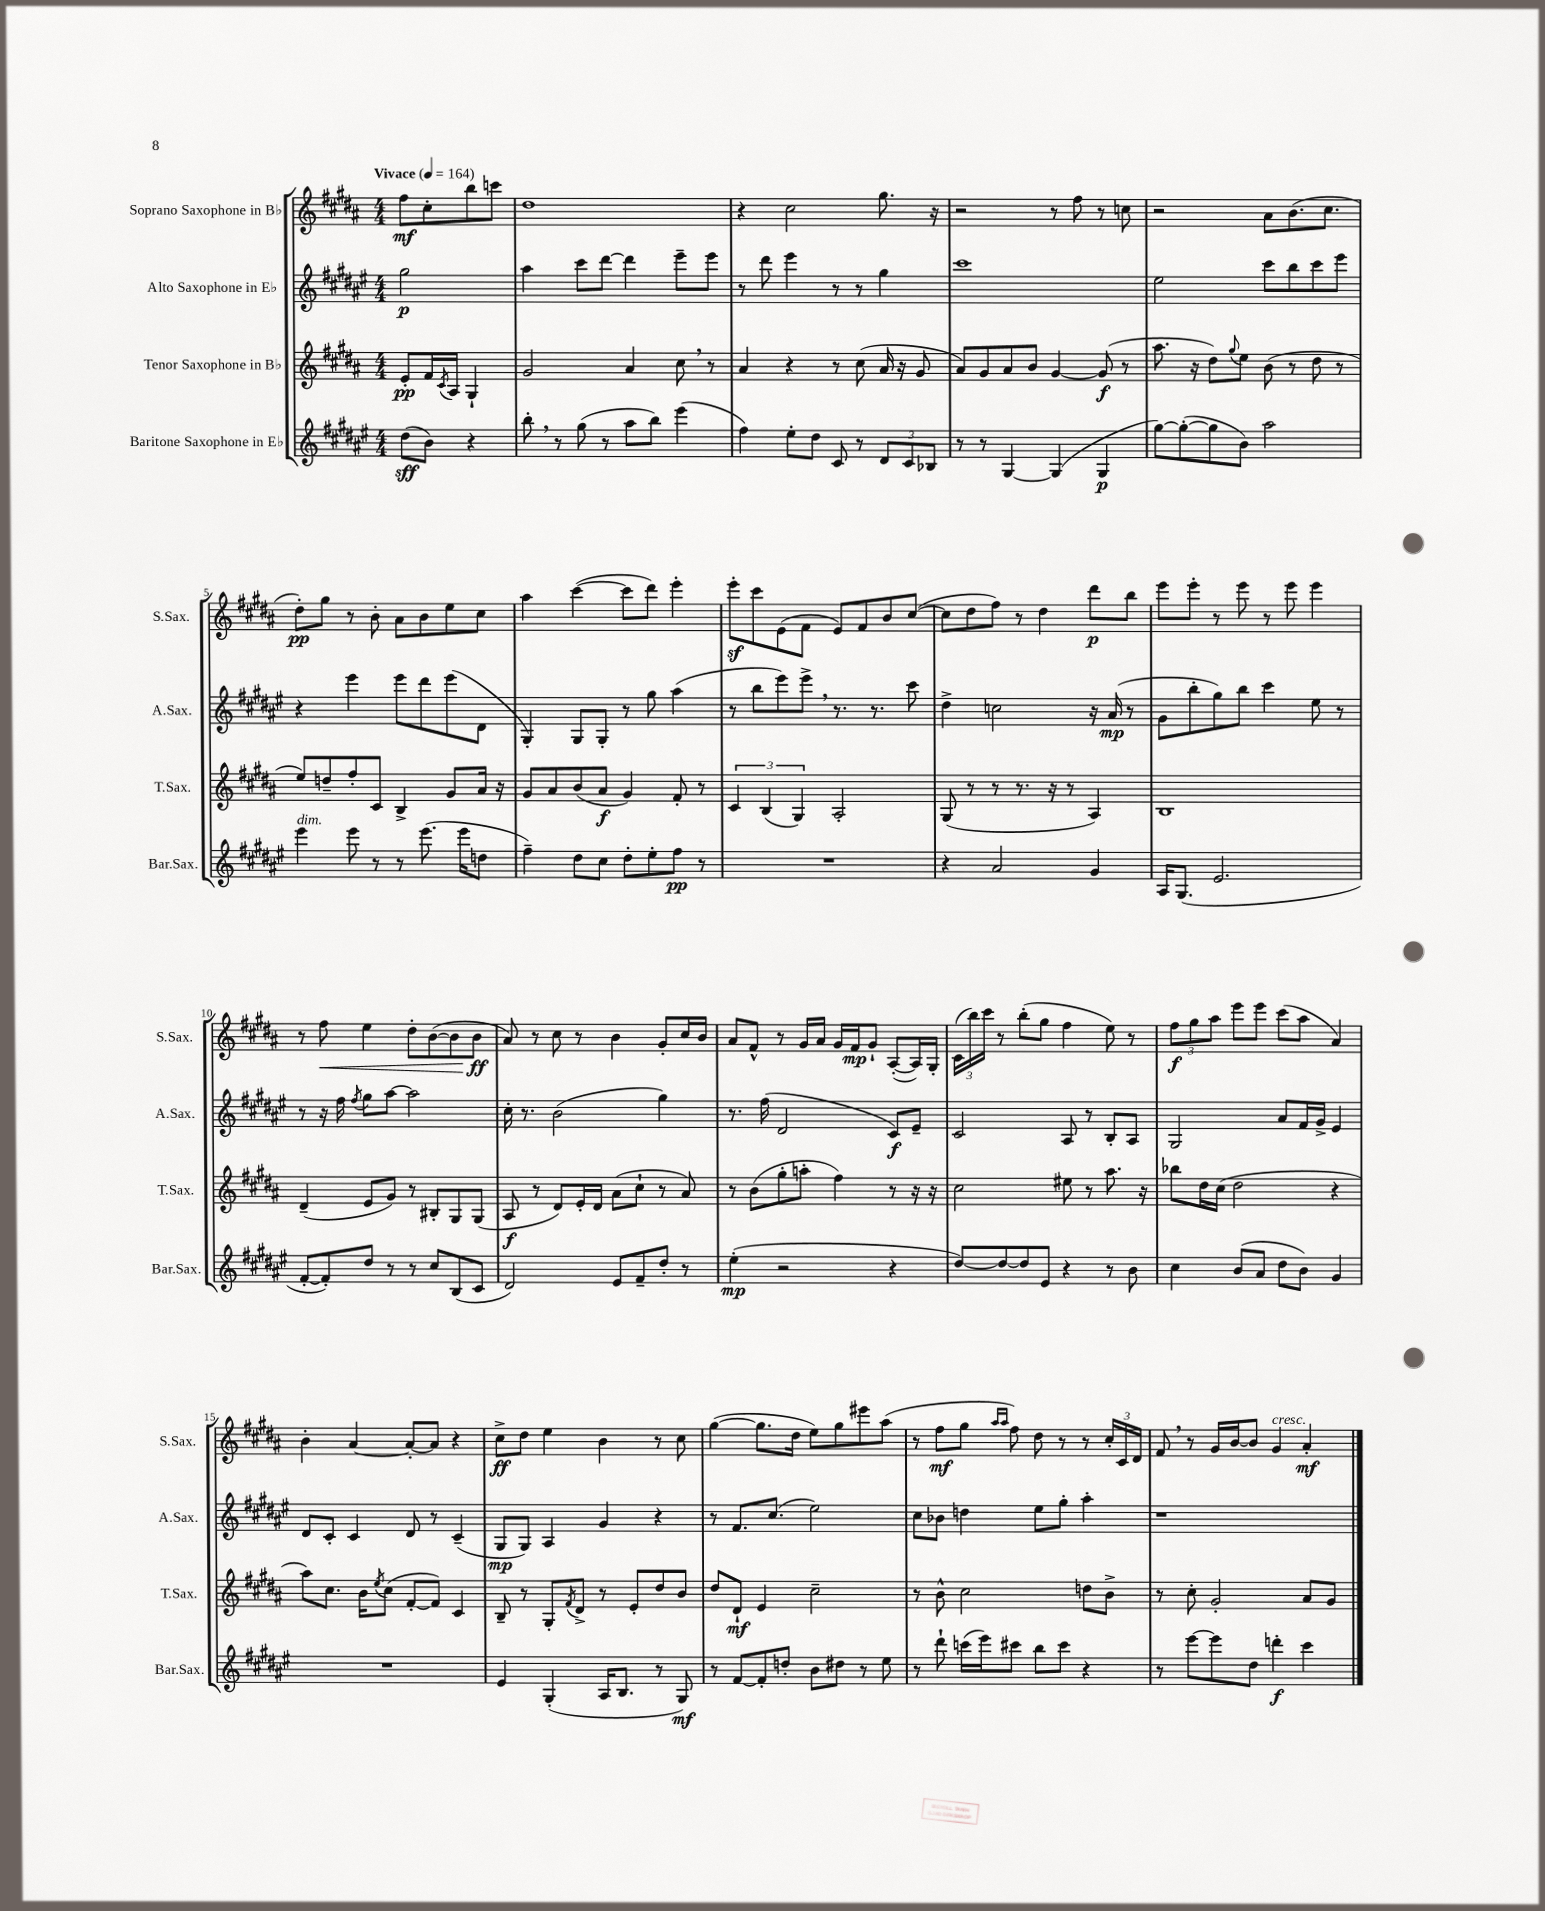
<<
\new StaffGroup <<
\new Staff = "s0" \with { instrumentName = "Soprano Saxophone in Bb" shortInstrumentName = "S.Sax." } {
    \clef treble \key b \major \numericTimeSignature \time 4/4 \partial 2 \tempo "Vivace" 4 = 164
    fis''8\mf cis''8-. b''8 c'''8 |
    dis''1 |
    r4 cis''2 gis''8. r16 |
    r2 r8 fis''8 r8 c''8 |
    r2 ais'8 b'8.( cis''8. |
    dis''8-.\pp) gis''8 r8 b'8-. ais'8 b'8 e''8 cis''8 |
    ais''4 cis'''4~( cis'''8 dis'''8) e'''4-. |
    e'''8-.\sf cis'''8 e'8( fis'8 e'8) fis'8 b'8 cis''8~( |
    cis''8 dis''8 fis''8) r8 dis''4 dis'''8\p b''8 |
    e'''8 e'''8-. r8 e'''8 r8 e'''8 e'''4 |
    r8 fis''8\< e''4 dis''8-. b'8~( b'8 b'8\ff\! |
    ais'8) r8 cis''8 r8 b'4 gis'8-. cis''16 b'16 |
    ais'8 fis'8-^ r8 gis'16 ais'16 gis'16 fis'16\mp gis'8-! ais8~-.( ais16) gis16-. |
    \tuplet 3/2 { cis'16( b''16) cis'''16 } r8 b''8-.( gis''8 fis''4 e''8) r8 |
    \tuplet 3/2 { fis''8\f gis''8 ais''8 } e'''8 e'''8 cis'''8( ais''8 ais'4) |
    b'4-. ais'4~ ais'8~-. ais'8 r4 |
    cis''8->\ff dis''8 e''4 b'4 r8 cis''8 |
    gis''4~( gis''8. dis''16 e''8) gis''8 eis'''8 ais''8( |
    r8 fis''8\mf gis''8 \grace { ais''16 ais''16 } fis''8) dis''8 r8 r8 \tuplet 3/2 { cis''16-. cis'16 dis'16 } |
    fis'8 \breathe r8 gis'16 b'16~ b'8 gis'4^\markup { \italic "cresc." } ais'4-.\mf \bar "|." |
}
\new Staff = "s1" \with { instrumentName = "Alto Saxophone in Eb" shortInstrumentName = "A.Sax." } {
    \clef treble \key fis \major \numericTimeSignature \time 4/4 \partial 2
    gis''2\p |
    ais''4 cis'''8 dis'''8~ dis'''4 eis'''8-- eis'''8 |
    r8 dis'''8 eis'''4 r8 r8 gis''4 |
    cis'''1 |
    eis''2 cis'''8 b''8 cis'''8 eis'''8 |
    r4 eis'''4 eis'''8 dis'''8 eis'''8( dis'8 |
    gis4-.) gis8 gis8-. r8 gis''8 ais''4( |
    r8 b''8 eis'''8) eis'''8-> \breathe r8. r8. cis'''8 |
    dis''4-> c''2 r16 ais'16\mp( r8 |
    gis'8 b''8-. gis''8) b''8 cis'''4 eis''8 r8 |
    r8 r16 fis''16 \acciaccatura { fis''8 } gis''8 ais''8~ ais''2 |
    cis''16-. r8. b'2( gis''4) |
    r8. fis''16( dis'2 cis'8\f) eis'8-- |
    cis'2 ais8 r8 b8-. ais8 |
    gis2 ais'8 fis'16 gis'16-> eis'4 |
    dis'8 cis'8-. cis'4 dis'8 r8 cis'4--( |
    gis8\mp gis8) ais4 gis'4 r4 |
    r8 fis'8. cis''8.( eis''2) |
    cis''8 bes'8 d''4 eis''8 gis''8-. ais''4-. |
    r1 \bar "|." |
}
\new Staff = "s2" \with { instrumentName = "Tenor Saxophone in Bb" shortInstrumentName = "T.Sax." } {
    \clef treble \key b \major \numericTimeSignature \time 4/4 \partial 2
    e'8-.\pp fis'16 \acciaccatura { cis'8 } ais16 gis4-! |
    gis'2 ais'4 cis''8 \breathe r8 |
    ais'4 r4 r8 cis''8( ais'16 r16 gis'8 |
    ais'8) gis'8 ais'8 b'8 gis'4~ gis'8\f( r8 |
    ais''8. r16 dis''8) \appoggiatura { gis''8 } e''8 b'8( r8 dis''8 r8 |
    e''8) d''8-- fis''8-. cis'8 b4-> gis'8 ais'16 r16 |
    gis'8 ais'8 b'8( ais'8\f gis'4) fis'8-. r8 |
    \tuplet 3/2 { cis'4 b4( gis4) } ais2-. |
    gis8( r8 r8 r8. r16 r8 ais4) |
    b1 |
    dis'4--( e'8 gis'8) r8 bis8-. gis8 gis8( |
    ais8\f r8 dis'8) e'16-. dis'16 ais'8( cis''8-! r8 ais'8) |
    r8 b'8( gis''8-. a''8-. fis''4) r8 r16 r16 |
    cis''2 eis''8 r8 ais''8. r16 |
    bes''8 dis''16 cis''16( dis''2 r4 |
    ais''8) cis''8. b'16 \acciaccatura { e''8 } cis''8( fis'8~-. fis'8) cis'4 |
    b8-- r8 gis8-. \acciaccatura { fis'8 } dis'8-> r8 e'8-. dis''8 b'8 |
    dis''8 dis'8-!\mf e'4 cis''2-- |
    r8 b'8-^ cis''2 d''8 b'8-> |
    r8 cis''8-. gis'2-. ais'8 gis'8 \bar "|." |
}
\new Staff = "s3" \with { instrumentName = "Baritone Saxophone in Eb" shortInstrumentName = "Bar.Sax." } {
    \clef treble \key fis \major \numericTimeSignature \time 4/4 \partial 2
    dis''8\sff( b'8) r4 |
    b''8-. \breathe r8 gis''8( r8 ais''8 b''8) eis'''4( |
    fis''4) eis''8-. dis''8 cis'8 r8 \tuplet 3/2 { dis'8 cis'8 bes8 } |
    r8 r8 gis4~ gis4( gis4\p |
    gis''8~) gis''8~-.( gis''8 b'8) ais''2 |
    eis'''4^\markup { \italic "dim." } eis'''8 r8 r8 eis'''8.( eis'''16 d''8 |
    fis''4--) dis''8 cis''8 dis''8-. eis''8-. fis''8\pp r8 |
    R1 |
    r4 ais'2 gis'4 |
    ais16 gis8.( eis'2. |
    fis'8~-. fis'8-.) dis''8 r8 r8 cis''8 b8( cis'8 |
    dis'2) eis'8 fis'8-- dis''8-. r8 |
    eis''4-.\mp( r2 r4 |
    dis''8~) dis''8~ dis''8 eis'8 r4 r8 b'8 |
    cis''4 b'8( ais'8 dis''8 b'8) gis'4 |
    R1 |
    eis'4 gis4-.( ais16 b8. r8 gis8\mf) |
    r8 fis'8~ fis'8-. d''8-. b'8 dis''8 r8 eis''8 |
    r8 dis'''8-! c'''16( eis'''16) cis'''8 b''8 cis'''8 r4 |
    r8 eis'''8~ eis'''8 dis''8 d'''4-.\f cis'''4 \bar "|." |
}
>>
>>
